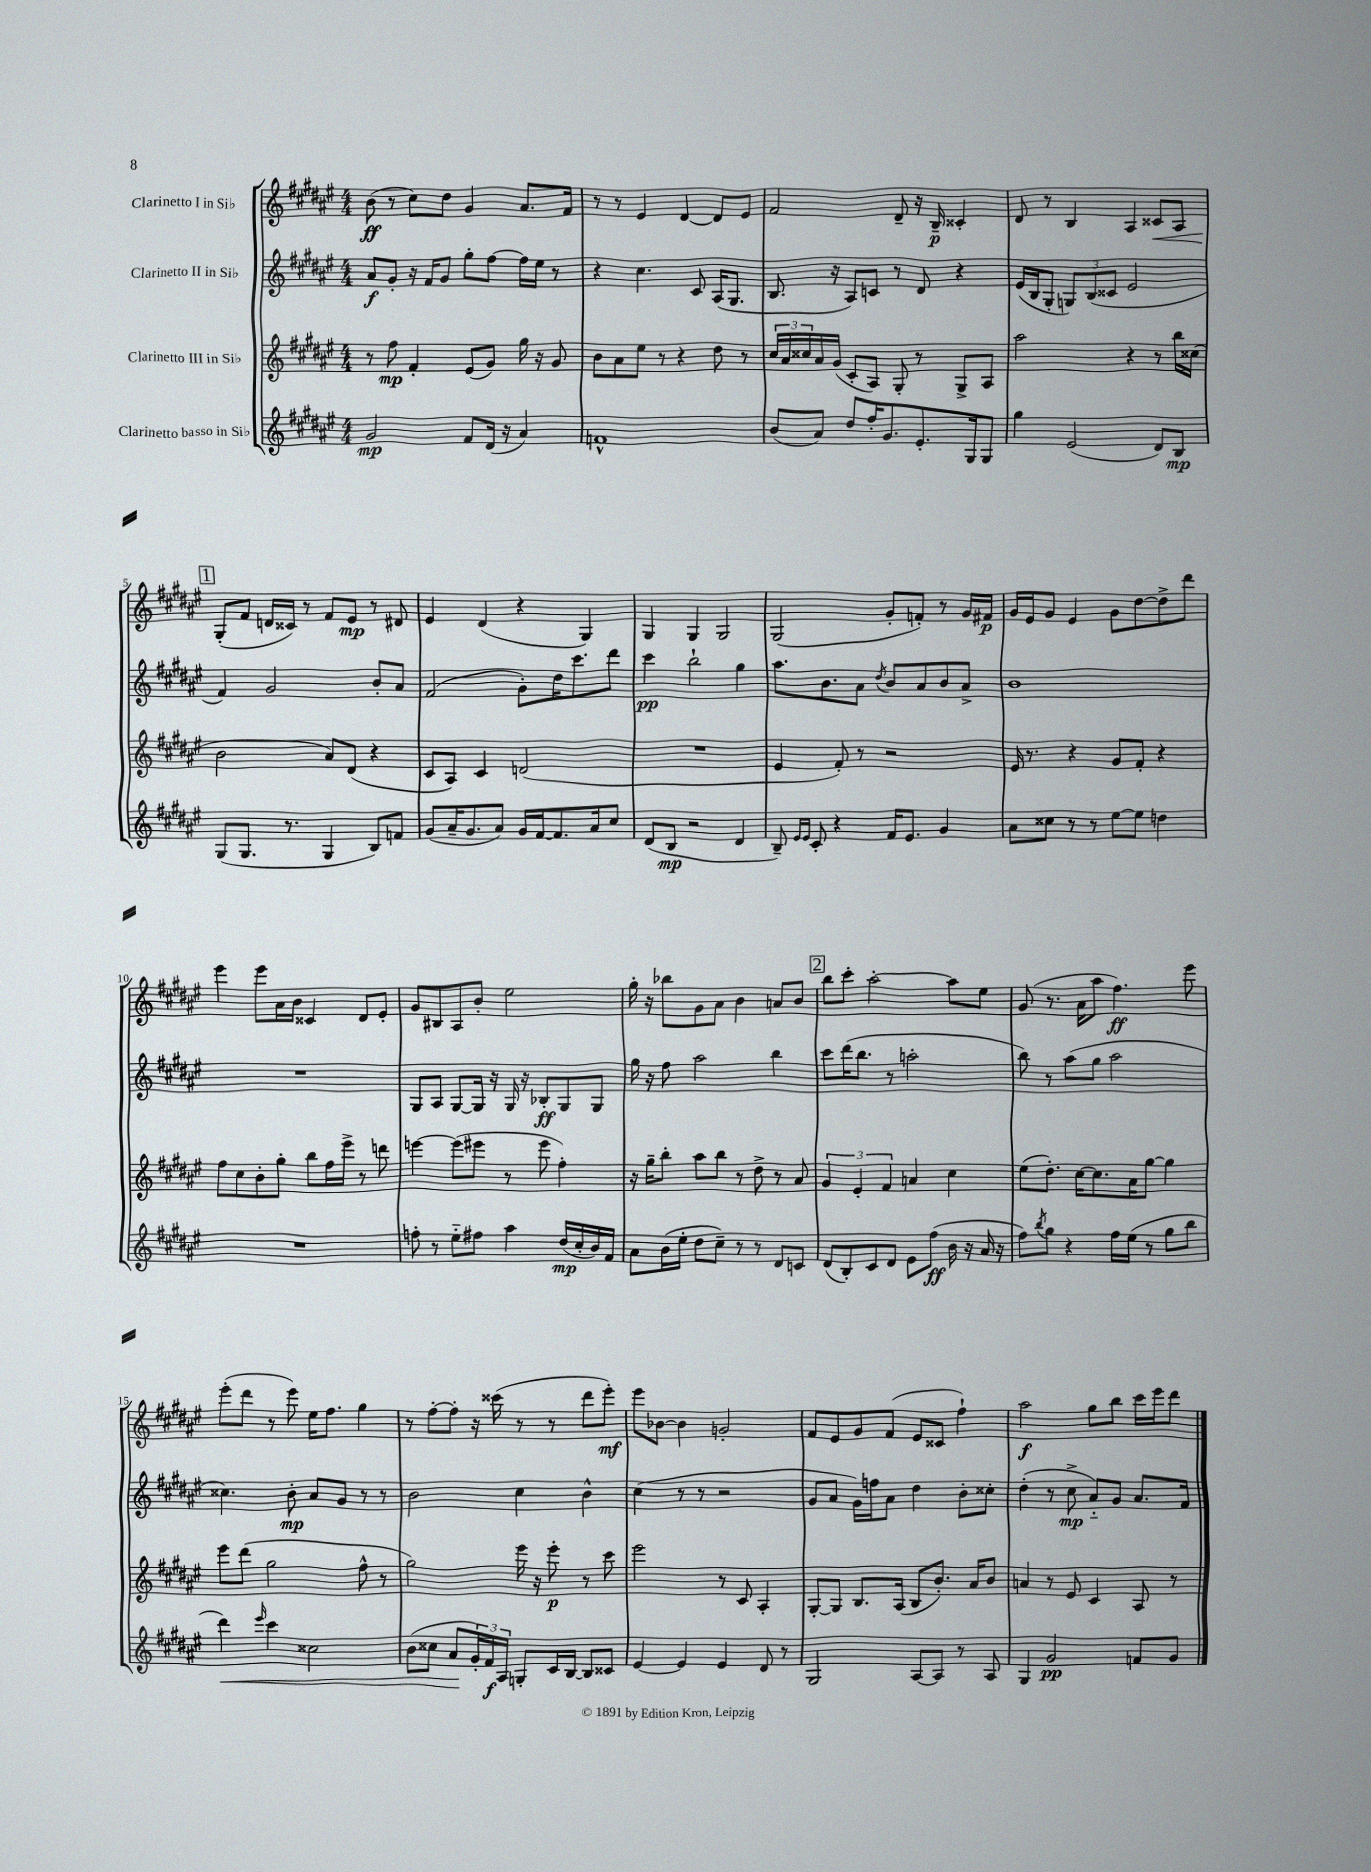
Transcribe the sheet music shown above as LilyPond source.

<<
\new StaffGroup <<
\new Staff = "s0" \with { instrumentName = "Clarinetto I in Sib" } {
    \clef treble \key fis \major \numericTimeSignature \time 4/4
    b'8\ff( r8 cis''8) dis''8 gis'4 ais'8. fis'16 |
    r8 r8 eis'4 dis'4~ dis'8 eis'8 |
    fis'2 dis'8-- r16 b16--\p cisis'4-. |
    dis'8 r8 b4 ais4 cisis'8\< ais8 |
    \mark \markup { \box "1" } gis8-.\!( fis'8 d'16 cisis'16) r8 fis'8 eis'8\mp r8 dis'8 |
    eis'4 dis'4( r4 gis4) |
    gis4 gis4 gis2 |
    gis2( gis'8-. f'8-.) r8 gis'16 fis'16\p |
    gis'16 eis'16 gis'8 eis'4 gis'8 dis''8~ dis''8-> dis'''8 |
    eis'''4 eis'''8 ais'16 b'16 cisis'4 dis'8 eis'8-. |
    gis'8 bis8 ais8 b'8-. eis''2 |
    gis''16-. r16 bes''8 gis'8 ais'8 b'4 a'8 b'8 |
    \mark \markup { \box "2" } b''8 cis'''8-. ais''2~-. ais''8 eis''8 |
    gis'8( r8. ais'16 ais''8 fis''4.\ff) eis'''8 |
    eis'''8-.( dis'''8 r8 eis'''8) eis''16 fis''8. gis''4 |
    r8 fis''8~-. fis''8-. r16 cisis'''16( r8 r8 dis'''8 eis'''8-.\mf) |
    eis'''8 bes'8~ bes'4 g'2-. |
    fis'8 eis'8 gis'8 fis'8( eis'8 cisis'8 fis''4-!) |
    ais''2\f gis''8 b''8 cis'''16 eis'''16 dis'''8 \bar "|." |
}
\new Staff = "s1" \with { instrumentName = "Clarinetto II in Sib" } {
    \clef treble \key fis \major \numericTimeSignature \time 4/4
    ais'8\f gis'8-. r16 fis'16 gis'8 gis''8-. fis''8~ fis''16 eis''16 r8 |
    r4 cis''4. cis'8 ais16( gis8. |
    b8. r16 ais8) c'8 r8 dis'8 r4 |
    eis'16( b16 gis8-. \tuplet 3/2 { g8) b8( cisis'8 } eis'2 |
    \mark \markup { \box "1" } fis'4) gis'2 b'8-. ais'8 |
    fis'2( gis'8-.) dis''16 cis'''8. dis'''8 |
    cis'''4\pp b''2-! gis''4 |
    ais''8. b'8. ais'8 \acciaccatura { dis''8 } b'8 ais'8 b'8 ais'8-> |
    b'1 |
    R1 |
    gis8 ais8 gis8~ gis16 r16 gis16 r16 bes8-.\ff gis8 gis8 |
    gis''16 r16 fis''8 ais''2 b''4 |
    \mark \markup { \box "2" } cis'''8 dis'''16( b''8. r8 a''2-. |
    b''8) r8 ais''8( gis''8 ais''2 |
    cisis''4.) b'8-.\mp ais'8 gis'8 r8 r8 |
    b'2 cis''4 b'4-^ |
    cis''4( r8 r8 r2 |
    gis'8 ais'8 gis'16) f''16 ais'8 dis''4 b'8-. cisis''8-. |
    dis''4-.( r8 cis''8->\mp ais'8-_) gis'8 ais'8. fis'16 \bar "|." |
}
\new Staff = "s2" \with { instrumentName = "Clarinetto III in Sib" } {
    \clef treble \key fis \major \numericTimeSignature \time 4/4
    r8 fis''8\mp fis'4-. eis'8( gis'8) gis''16 r16 gis'8 |
    b'8 ais'8 eis''8 r8 r4 dis''8 r8 |
    \tuplet 3/2 { cis''16 ais'16 cisis''16 } ais'16 gis'16( cis'8-. ais8) gis8-. r8 gis8-> ais8 |
    ais''2 r4 r8 b''16 cisis''16( |
    \mark \markup { \box "1" } b'2 ais'8) dis'8( r4 |
    cis'8 ais8) cis'4 d'2( |
    R1 |
    eis'4 fis'8-.) r8 r2 |
    eis'16 r8. r4 gis'8 fis'8-. r4 |
    fis''8 cis''8 b'8-. gis''8-. b''8 fis''16 eis'''16-> r8 d'''8 |
    e'''4~ e'''8( eis'''8 r8 eis'''8 fis''4-.) |
    r16 gis''16-- b''8-. ais''8 b''8 r8 dis''8-> r8 ais'8 |
    \mark \markup { \box "2" } \tuplet 3/2 { gis'4 eis'4-. fis'4 } a'4 cis''4 |
    eis''8( dis''8.-.) cis''16~ cis''8. ais'16 gis''8~ gis''4 |
    eis'''8 dis'''8( gis''2 fis''8-^ r8 |
    gis''2) eis'''16 r16 eis'''8-.\p r8 cis'''8 |
    eis'''2 r8 cis'8 ais4-. |
    gis8~-. gis8 b8. ais16( b8 b'8.-.) ais'16 b'8 |
    a'4 r8 eis'8 cis'4 ais8 r8 \bar "|." |
}
\new Staff = "s3" \with { instrumentName = "Clarinetto basso in Sib" } {
    \clef treble \key fis \major \numericTimeSignature \time 4/4
    gis'2\mp fis'8 dis'16( r16 ais'4) |
    f'1-^ |
    b'8( ais'8) dis''8 fis''16-. gis'8. eis'8.-. gis16 gis8 |
    gis''4 eis'2( dis'8) b8\mp |
    \mark \markup { \box "1" } gis8( gis8. r8. gis4 b8) f'8 |
    gis'8( ais'16-- gis'8. ais'8) gis'16 fis'16~ fis'8. ais'16 cis''8 |
    dis'8( b8\mp r2 dis'4 |
    b8--) \grace { eis'16 eis'16 } cis'8-. r4 fis'16 eis'8. gis'4 |
    ais'8 cisis''8 r8 r8 eis''8~ eis''8 d''4 |
    R1 |
    f''8-. r8 eis''8-_ fis''8 ais''4 dis''16\mp( cis''16-. b'16) fis'16 |
    ais'8 b'16( eis''16-. dis''8 cis''8--) r8 r8 dis'8 c'8 |
    \mark \markup { \box "2" } dis'8( b8-.) cis'8 dis'8 eis'8 fis''8\ff( b'16 r16 ais'16 r16 |
    fis''8) \acciaccatura { b''8 } gis''8 r4 fis''16 eis''16( r8 gis''8 b''8 |
    dis'''4\<) \grace { eis'''16 } cis'''4 cisis''2 |
    b'8( cisis''8 ais'8\! \tuplet 3/2 { gis'16-.) fis'16\f ais16 } g8-. cis'16 b16~ b8 cisis'8 |
    eis'4~ eis'4 eis'4 dis'8 r8 |
    gis2 ais8~ ais8 r8 ais8 |
    gis4 gis'2\pp f'8 gis'8 \bar "|." |
}
>>
>>
